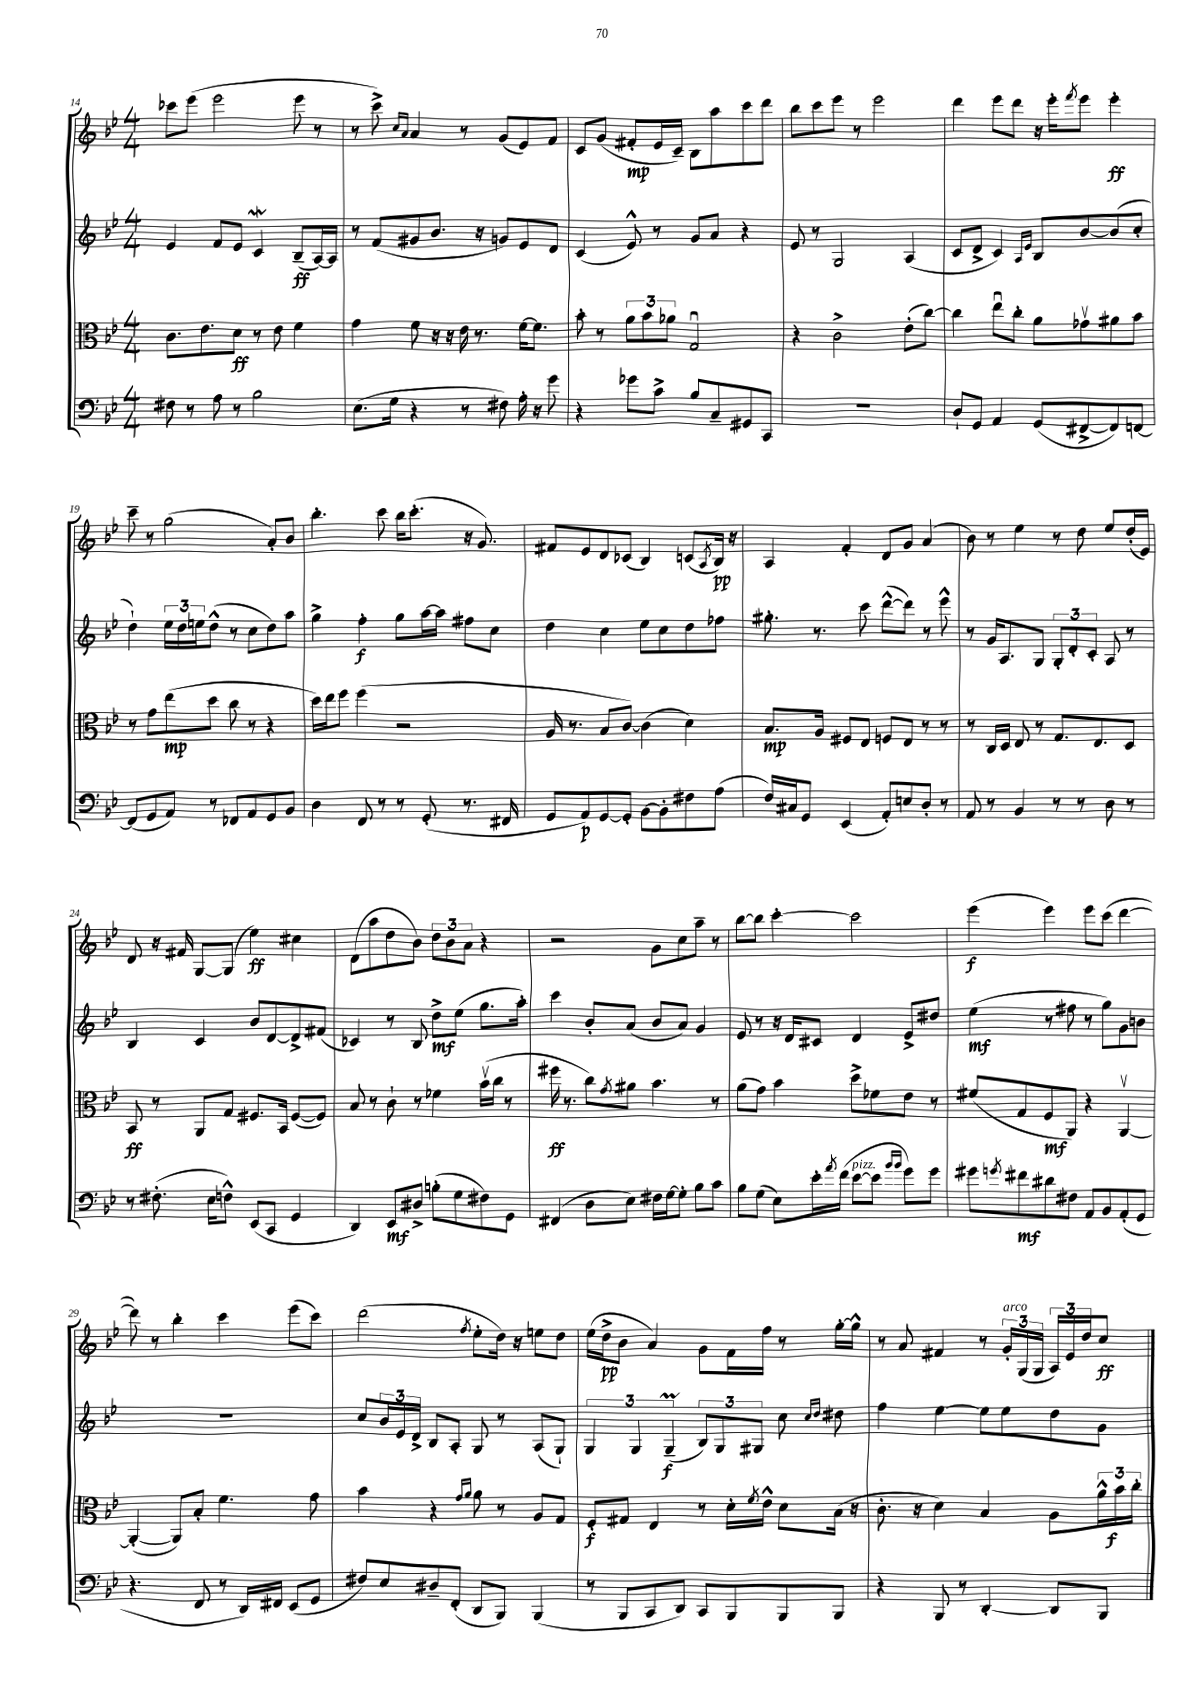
<<
\new StaffGroup <<
\new Staff = "s0" {
    \clef treble \key bes \major \numericTimeSignature \time 4/4
    ces'''8 ees'''8( ees'''2 ees'''8 r8 |
    r8 c'''8->) \grace { c''16 a'16 } a'4 r8 g'8( ees'8) f'8 |
    c'8 g'8( fis'8-.\mp ees'16 c'16--) bes8 a''8 c'''8 d'''8 |
    bes''8 c'''8 ees'''8 r8 ees'''2 |
    d'''4 ees'''8 d'''8 r16 ees'''16-. \acciaccatura { f'''8 } ees'''8 ees'''4-.\ff |
    c'''8-- r8 g''2( a'8-.) bes'8 |
    bes''4.-. c'''8 bes''16 c'''8.-.( r16 g'8.) |
    fis'8 ees'8 d'8 ces'8( bes4) c'8( \acciaccatura { a8 } bes16\pp) r16 |
    a4 f'4-. d'8 g'8 a'4( |
    bes'8) r8 ees''4 r8 d''8 ees''8 d''16-.( ees'16) |
    d'8 r16 fis'16 g8~ g8( ees''4\ff) cis''4 |
    d'8( a''8 d''8 bes'8) \tuplet 3/2 { d''8 bes'8 a'8 } r4 |
    r2 g'8 c''8 a''8-- r8 |
    bes''8~ bes''8 c'''4~-. c'''2 |
    ees'''4\f( ees'''4) ees'''8 c'''8( d'''4~ |
    d'''8) r8 bes''4-. c'''4 ees'''8( c'''8) |
    d'''2( \acciaccatura { f''8 } ees''8-. d''16) r16 e''8 d''8 |
    ees''16( d''16->\pp bes'8 a'4) g'8 f'16 f''16 r8 g''16~-. g''16-^ |
    r8 a'8 fis'4 r8 \tuplet 3/2 { g'16-.^\markup { \italic "arco" } g16( g16 } \tuplet 3/2 { a16) ees'16 d''16 } c''8\ff \bar "|." |
}
\new Staff = "s1" {
    \clef treble \key bes \major \numericTimeSignature \time 4/4
    ees'4 f'8 ees'8 c'4\mordent bes8--\ff( a16~) a16 |
    r8 f'8( gis'8 bes'8. r16 g'8) ees'8 d'8 |
    c'4( ees'8-^) r8 g'8 a'8 r4 |
    ees'8 r8 g2 a4( |
    c'8 d'8-> c'4) \grace { a16 ees'16 } bes8 bes'8~ bes'8( c''8-. |
    d''4-!) \tuplet 3/2 { ees''16 d''16 e''16 } d''8-^( r8 c''8 d''8) a''8 |
    g''4-> f''4-.\f g''8 a''16~ a''16 fis''8 c''8 |
    d''4 c''4 ees''8 c''8 d''8 fes''8 |
    gis''8.-. r8. c'''8 d'''8~-^( d'''8) r8 ees'''8-^ |
    r8 g'16 a8. g8 \tuplet 3/2 { g8-. d'8-. c'8-. } a8 r8 |
    bes4 c'4 bes'8 d'8~ d'8-> fis'8( |
    ces'4) r8 bes8 d''8->\mf ees''8( g''8. a''16-.) |
    c'''4 bes'8-. a'8( bes'8 a'8) g'4 |
    ees'8 r8 r16 d'16 cis'8 d'4 ees'8-> dis''8 |
    ees''4\mf( r8 fis''8 r8 g''8) g'8 b'8 |
    R1 |
    c''8 \tuplet 3/2 { bes'16 ees'16 d'16-> } bes8 a8-. g8 r8 a8( g8-!) |
    \tuplet 3/2 { g4 g4 g4--\prall\f( } \tuplet 3/2 { bes8) g8 gis8 } c''8 \grace { c''16 d''16 } dis''8 |
    f''4 ees''4~ ees''8 ees''8 d''8 g'8 \bar "|." |
}
\new Staff = "s2" {
    \clef alto \key bes \major \numericTimeSignature \time 4/4
    c'8. ees'8. d'8\ff r8 ees'8 f'4 |
    g'4 f'8 r16 r16 ees'16 r8. f'16~ f'8. |
    bes'8-. r8 \tuplet 3/2 { a'8 bes'8 aes'8 } g2\downbow |
    r4 c'2-> ees'8-.( c''8~) |
    c''4 ees''8\downbow c''8-. a'8 ges'8\upbow ais'8 bes'8 |
    r8 g'8 ees''8\mp( d''8 c''8 r8 r4 |
    d''16) ees''16 f''8 f''4( r2 |
    a16 r8. bes8 c'8~) c'4( d'4) |
    bes8.\mp a16 fis8 ees8 f8 ees8 r8 r8 |
    r8 c16 d16 ees8 r8 g8. ees8. d8 |
    bes,8\ff r8 a,8 g8 fis8. bes,16 fis8~( fis8) |
    bes8 r8 c'8-! r8 fes'4 bes'16\upbow( c''16 r8 |
    fis''16\ff r8. c''8) \acciaccatura { g'8 } ais'8 bes'4. r8 |
    a'8( g'8) bes'4 d''8-> fes'8 ees'8 r8 |
    fis'8( g8 f8\mf a,8) r4 a,4~\upbow |
    a,4~-.( a,8) bes8-. f'4. g'8 |
    bes'4 r4 \grace { g'16 a'16 } a'8 r8 a8 g8 |
    f8-.\f gis8 ees4 r8 d'16-. \acciaccatura { f'8 } ees'16-^ d'8 bes16( r16 |
    c'8.-. r16 d'4) bes4 a8 \tuplet 3/2 { a'16-^ bes'16\f c''16-. } \bar "|." |
}
\new Staff = "s3" {
    \clef bass \key bes \major \numericTimeSignature \time 4/4
    fis8 r8 a8 r8 bes2 |
    ees8.( g16 r4 r8 fis8) a16-. r16 g'8 |
    r4 ges'8 c'8-> bes8 c8-- gis,8 c,8 |
    r1 |
    d8-! g,8 a,4 g,8( fis,8~-> fis,8) f,8~ |
    f,8( g,8 a,8) r8 fes,8 a,8 g,8 bes,8 |
    d4 f,8 r8 r8 g,8-.( r8. fis,16 |
    g,8 a,8\p) g,8~ g,8-. bes,8~ bes,8-. fis8 a8( |
    f16) cis16 g,8 ees,4( a,8-.) e8 d8-. r8 |
    a,8 r8 bes,4 r8 r8 d8 r8 |
    r8 fis8.-.( ees16 f8-^) ees,8( c,8 g,4 |
    d,4) ees,8\mf dis8-> b8-.( g8 fis8) g,8 |
    fis,4( d8 ees8) fis16 g16~ g8-. bes8 c'8 |
    bes8 g8( ees8) ees'16-. \acciaccatura { a'8 } f'16( ees'8~^\markup { \italic "pizz." } ees'8 \grace { bes'16 bes'16 } g'8) g'8 |
    gis'8 \acciaccatura { g'8 } fis'8\mf dis'8 fis8 a,8 bes,8 a,8-.( g,8 |
    r4. f,8 r8 d,16) fis,16 ees,8( g,8 |
    fis8) ees8 dis8-- f,8-.( d,8 bes,,8) bes,,4( |
    r8 bes,,8 c,8 d,8) c,8 bes,,8 bes,,8 bes,,8 |
    r4 bes,,8 r8 d,4~-. d,8 bes,,8 \bar "|." |
}
>>
>>
\layout { \context { \Score currentBarNumber = #14 } }
